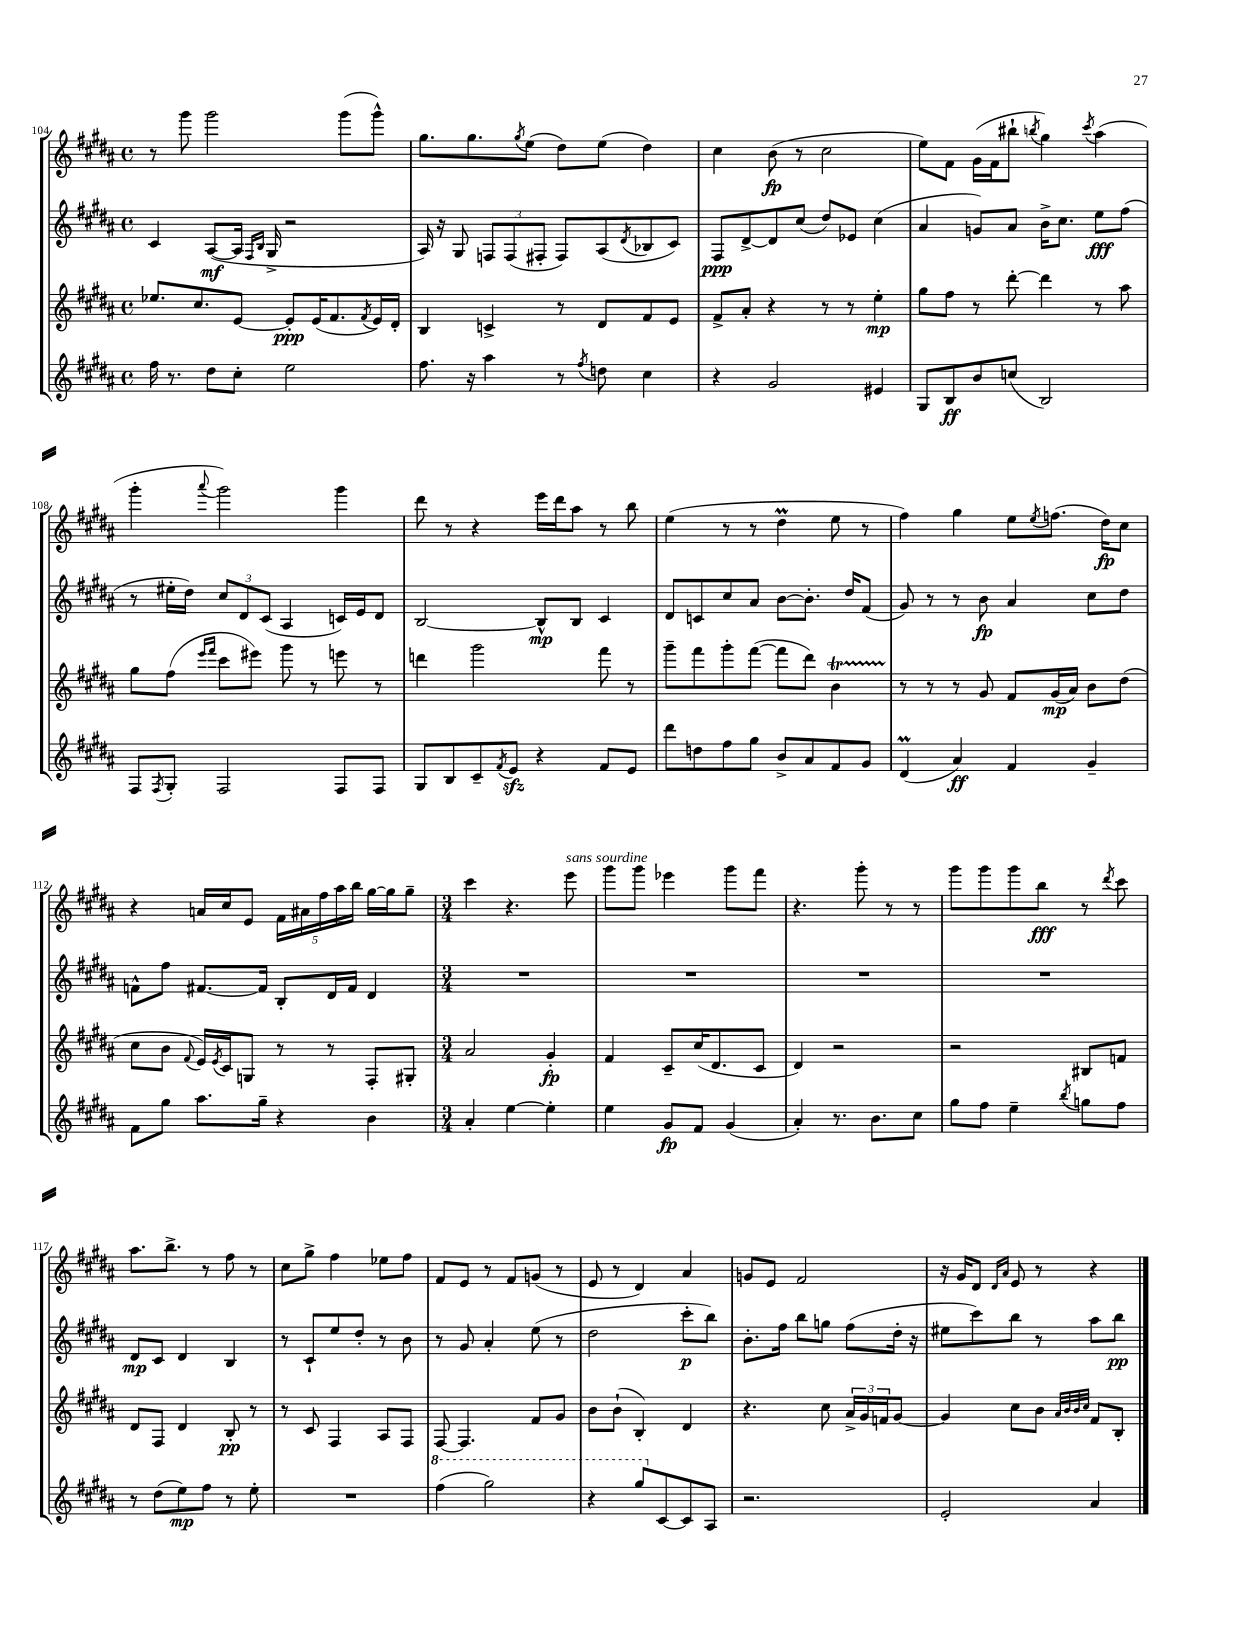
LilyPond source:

<<
\new StaffGroup <<
\new Staff = "s0" {
    \clef treble \key b \major \defaultTimeSignature \time 4/4
    r8 gis'''8 gis'''2 gis'''8( gis'''8-^) |
    gis''8. gis''8. \acciaccatura { gis''8 } e''8( dis''8) e''8( dis''4) |
    cis''4 b'8\fp( r8 cis''2 |
    e''8) fis'8 gis'16( fis'16 bis''8-! \acciaccatura { b''8 } gis''4) \acciaccatura { cis'''8 } ais''4( |
    gis'''4-. \appoggiatura { ais'''8 } gis'''2) gis'''4 |
    dis'''8 r8 r4 e'''16 dis'''16 ais''8 r8 b''8 |
    e''4( r8 r8 dis''4\prall e''8 r8 |
    fis''4) gis''4 e''8 \acciaccatura { e''8 } f''8.( dis''16\fp) cis''8 |
    r4 a'16 cis''16 e'8 \tuplet 5/4 { fis'16 ais'16 fis''16 ais''16 b''16 } gis''16~ gis''16 gis''8-- |
    \numericTimeSignature \time 3/4 cis'''4 r4. e'''8^\markup { \italic "sans sourdine" } |
    gis'''8 gis'''8 ees'''4 gis'''8 fis'''8 |
    r4. gis'''8-. r8 r8 |
    gis'''8 gis'''8 gis'''8 b''8\fff r8 \acciaccatura { dis'''8 } cis'''8 |
    ais''8. b''8.-> r8 fis''8 r8 |
    cis''8 gis''8-> fis''4 ees''8 fis''8 |
    fis'8 e'8 r8 fis'8 g'8( r8 |
    e'8 r8 dis'4) ais'4 |
    g'8 e'8 fis'2 |
    r16 gis'16 dis'8 \grace { dis'16 ais'16 } e'8 r8 r4 \bar "|." |
}
\new Staff = "s1" {
    \clef treble \key b \major \defaultTimeSignature \time 4/4
    cis'4 ais8~\mf( ais16 \grace { fis16 b16 } gis16-> r2 |
    ais16) r16 gis8 \tuplet 3/2 { f8 f8( fis8-. } fis8) ais8( \acciaccatura { dis'8 } bes8 cis'8) |
    fis8\ppp dis'8~-> dis'8 cis''8( dis''8) ees'8 cis''4( |
    ais'4 g'8) ais'8 b'16-> cis''8. e''8\fff fis''8( |
    r8 eis''16-. dis''16) \tuplet 3/2 { cis''8 dis'8 cis'8( } ais4 c'16) e'16 dis'8 |
    b2~ b8-^\mp b8 cis'4 |
    dis'8 c'8 cis''8 ais'8 b'8~ b'8.-. dis''16 fis'8( |
    gis'8) r8 r8 b'8\fp ais'4 cis''8 dis''8 |
    f'8-^ fis''8 fis'8.~ fis'16 b8-. dis'16 fis'16 dis'4 |
    \numericTimeSignature \time 3/4 R2. |
    R2. |
    R2. |
    R2. |
    dis'8\mp cis'8 dis'4 b4 |
    r8 cis'8-! e''8 dis''8-. r8 b'8 |
    r8 gis'8 ais'4-. e''8( r8 |
    dis''2 cis'''8-.\p b''8) |
    b'8.-. fis''16 b''8 g''8 fis''8( dis''16-. r16 |
    eis''8 cis'''8) b''8 r8 ais''8 b''8\pp \bar "|." |
}
\new Staff = "s2" {
    \clef treble \key b \major \defaultTimeSignature \time 4/4
    ees''8. cis''8. e'8~ e'8-.\ppp e'16( fis'8. \acciaccatura { fis'8 } e'16) dis'16-. |
    b4 c'4-> r8 dis'8 fis'8 e'8 |
    fis'8-> ais'8-. r4 r8 r8 e''4-.\mp |
    gis''8 fis''8 r8 dis'''8~-. dis'''4 r8 ais''8 |
    gis''8 fis''8( \grace { e'''16 fis'''16 } cis'''8 eis'''8) gis'''8 r8 e'''8 r8 |
    d'''4 gis'''2 fis'''8 r8 |
    gis'''8-- fis'''8 gis'''8-. fis'''8~( fis'''8 dis'''8) b'4\startTrillSpan |
    r8\stopTrillSpan r8 r8 gis'8 fis'8 gis'16\mp( ais'16) b'8 dis''8( |
    cis''8 b'8 \appoggiatura { fis'8 } e'16) \acciaccatura { e'8 } cis'16 g8 r8 r8 fis8-. gis8-. |
    \numericTimeSignature \time 3/4 ais'2 gis'4-.\fp |
    fis'4 cis'8-- cis''16( dis'8. cis'8 |
    dis'4) r2 |
    r2 bis8 f'8 |
    dis'8 fis8 dis'4 b8-.\pp r8 |
    r8 cis'8 fis4 ais8 fis8 |
    fis8~ fis4. fis'8 gis'8 |
    b'8 b'8-!( b4-.) dis'4 |
    r4. cis''8 \tuplet 3/2 { ais'16-> gis'16 f'16 } gis'8~ |
    gis'4 cis''8 b'8 \grace { ais'32 b'32 b'32 cis''32 } fis'8 b8-. \bar "|." |
}
\new Staff = "s3" {
    \clef treble \key b \major \defaultTimeSignature \time 4/4
    fis''16 r8. dis''8 cis''8-. e''2 |
    fis''8. r16 ais''4 r8 \acciaccatura { fis''8 } d''8 cis''4 |
    r4 gis'2 eis'4 |
    gis8 b8\ff b'8 c''8( b2) |
    fis8 \acciaccatura { fis8 } gis8-. fis2 fis8 fis8 |
    gis8 b8 cis'8-- \acciaccatura { fis'8 } e'8\sfz r4 fis'8 e'8 |
    dis'''8 d''8 fis''8 gis''8 b'8-> ais'8 fis'8 gis'8 |
    dis'4\prall( ais'4\ff) fis'4 gis'4-- |
    fis'8 gis''8 ais''8. gis''16-- r4 b'4 |
    \numericTimeSignature \time 3/4 ais'4-. e''4~ e''4-. |
    e''4 gis'8\fp fis'8 gis'4( |
    ais'4-.) r8. b'8. cis''8 |
    gis''8 fis''8 e''4-- \acciaccatura { b''8 } g''8 fis''8 |
    r8 dis''8( e''8\mp) fis''8 r8 e''8-. |
    R2. |
    \ottava #1 fis'''4( gis'''2) |
    r4 gis'''8 \ottava #0 cis'8~ cis'8 ais8 |
    r2. |
    e'2-. ais'4 \bar "|." |
}
>>
>>
\layout { \context { \Score currentBarNumber = #104 } }
